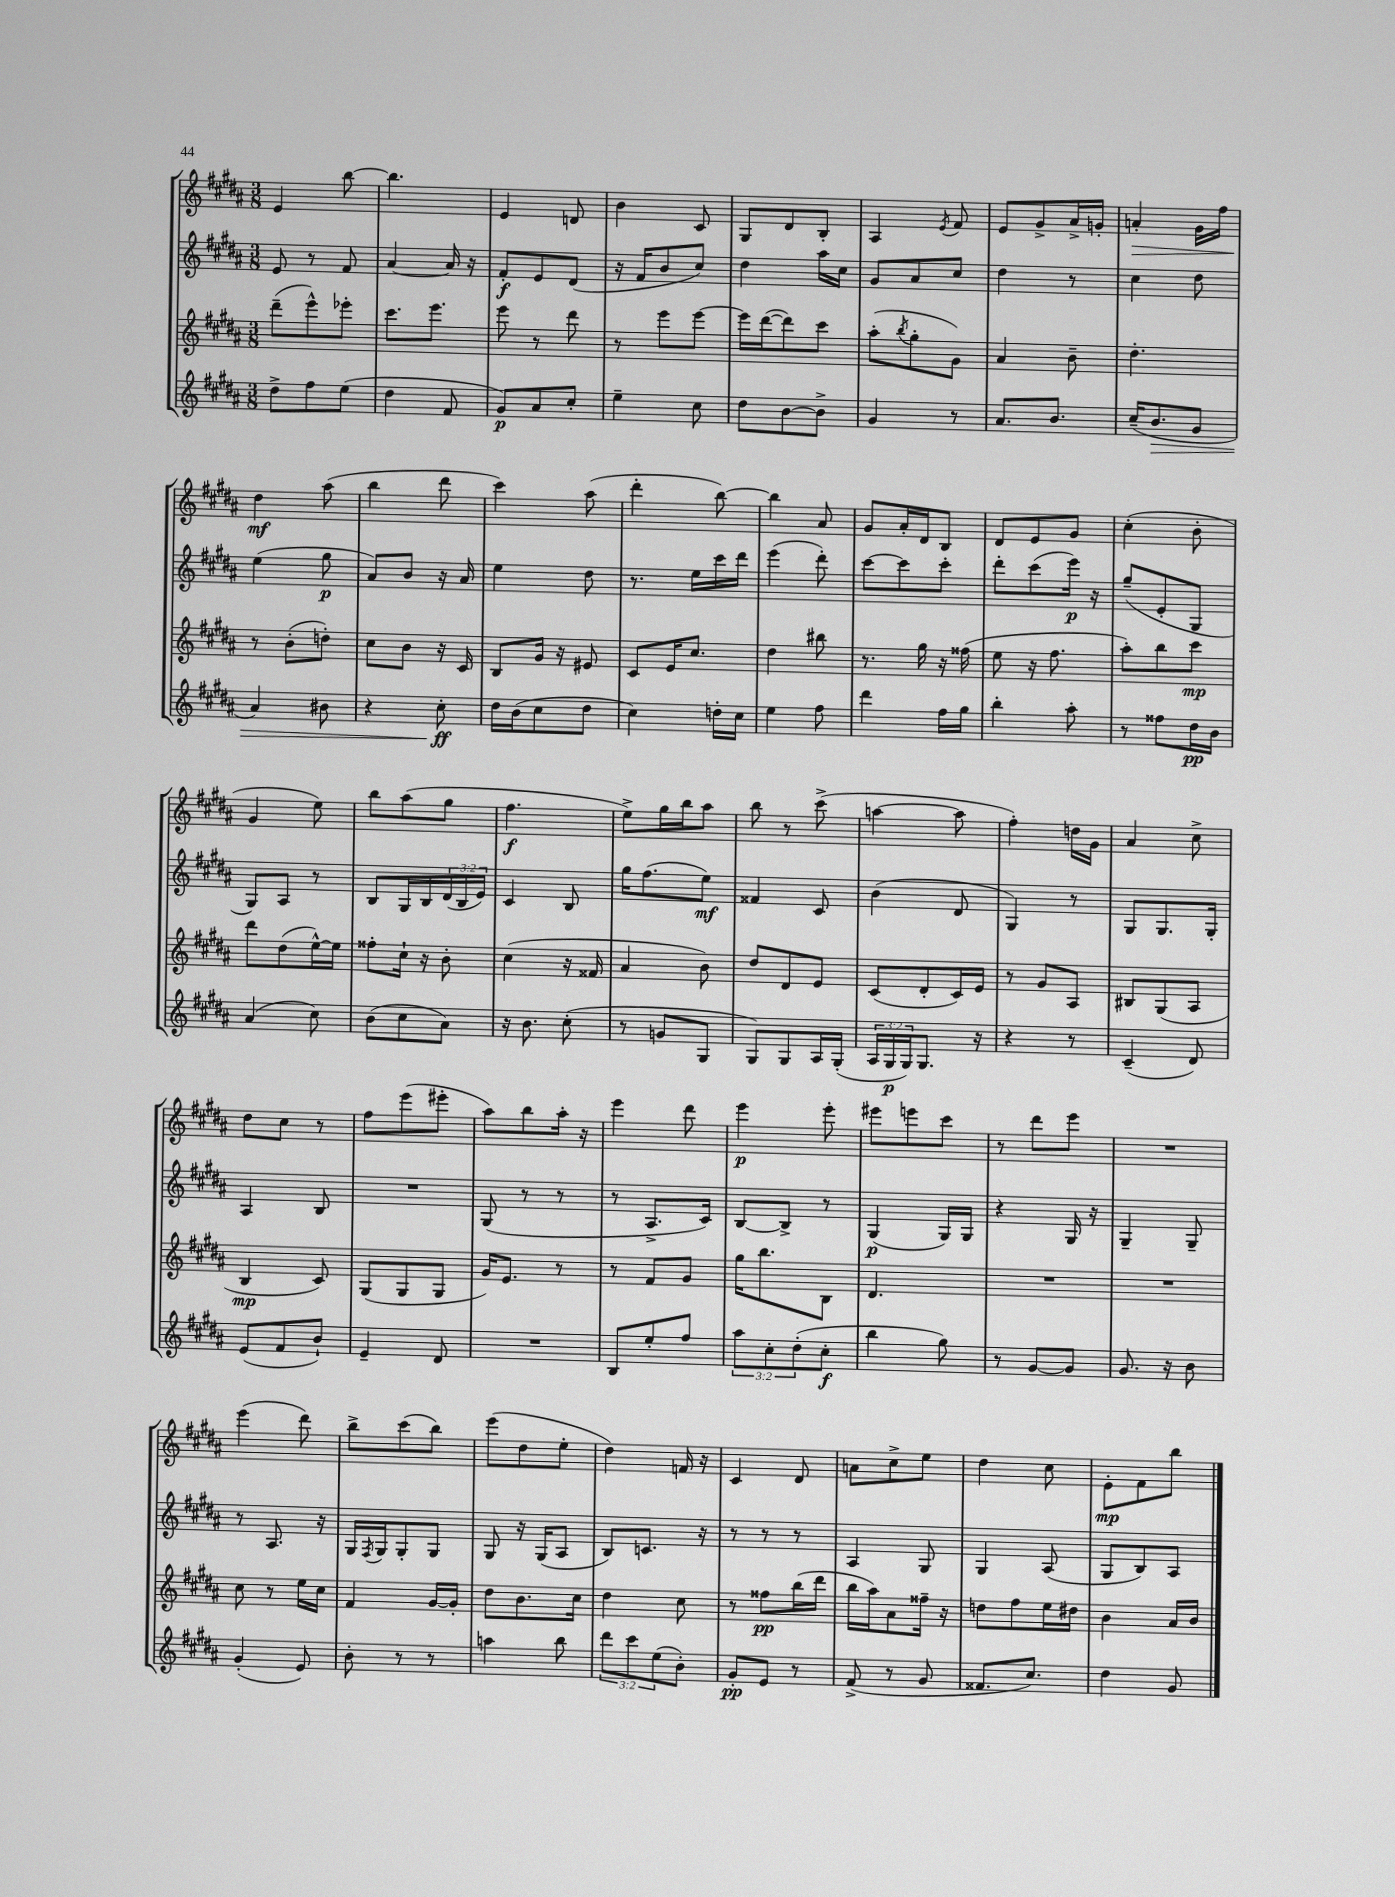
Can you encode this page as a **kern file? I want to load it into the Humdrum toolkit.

**kern	**dynam	**kern	**dynam	**kern	**dynam	**kern	**dynam
*part4	*part4	*part3	*part3	*part2	*part2	*part1	*part1
*staff4	*staff4	*staff3	*staff3	*staff2	*staff2	*staff1	*staff1
*clefG2	*	*clefG2	*	*clefG2	*	*clefG2	*
*k[f#c#g#d#a#]	*	*k[f#c#g#d#a#]	*	*k[f#c#g#d#a#]	*	*k[f#c#g#d#a#]	*
*M3/8	*	*M3/8	*	*M3/8	*	*M3/8	*
=98	=98	=98	=98	=98	=98	=98	=98
8dd#^\L	.	(8ddd#~\L	.	8e/	.	4e/	.
8ff#\	.	8eee^^\)	.	8r	.	.	.
(8ee\J	.	8eee-X'\J	.	8f#/	.	[8bb\	.
=99	=99	=99	=99	=99	=99	=99	=99
4dd#\	.	8.ccc#\L	.	[4a#/	.	4.bb\]	.
.	.	8.eee\J	.	.	.	.	.
8f#/	.	.	.	16a#/]	.	.	.
.	.	.	.	16r	.	.	.
=100	=100	=100	=100	=100	=100	=100	=100
8g#/L)	p	8eee\	.	8f#'/L	f	4e/	.
8a#/	.	8r	.	8e/	.	.	.
8cc#'/J	.	8ddd#\	.	(8d#/J	.	8dn/	.
=101	=101	=101	=101	=101	=101	=101	=101
4ee~\	.	8r	.	16r	.	4b\	.
.	.	.	.	16f#/KL	.	.	.
.	.	8eee\L	.	8b/	.	.	.
8cc#\	.	[8eee\J	.	8cc#/J)	.	8c#/	.
=102	=102	=102	=102	=102	=102	=102	=102
8dd#\L	.	16eee\LL]	.	4dd#\	.	8G#/L	.
.	.	([16ddd#\J	.	.	.	.	.
[8b\	.	8ddd#\])	.	.	.	8d#/	.
8b^\J]	.	8ccc#\J	.	16aa#\LL	.	8B'/J	.
.	.	.	.	16cc#\JJ	.	.	.
=103	=103	=103	=103	=103	=103	=103	=103
4g#/	.	(8aa#'\L	.	8g#/L	.	4A#/	.
.	.	8qbb/	.	.	.	.	.
.	.	8gg#'\	.	8a#/	.	.	.
.	.	.	.	.	.	8qe/	.
8r	.	8g#\J)	.	8cc#/J	.	8f#/	.
=104	=104	=104	=104	=104	=104	=104	=104
8.a#/L	.	4a#/	.	4dd#\	.	8e/L	.
.	.	.	.	.	.	8g#^/	.
8.b/J	.	.	.	.	.	.	.
.	.	8b~\	.	8r	.	16a#^/L	.
.	.	.	.	.	.	16gn'/JJ	.
=105	=105	=105	=105	=105	=105	=105	=105
!	!	!	!	!	!	!	!LO:HP:b
(16cc#~/KL	.	4.dd#'\	.	4cc#\	.	4an'/	>
!	!LO:HP:b	!	!	!	!	!	!
8.b/	>	.	.	.	.	.	.
8g#/J	.	.	.	8dd#\	.	16g#\LL	.
.	.	.	.	.	.	16ff#\JJ	.
!!LO:LB:g=z
=106	=106	=106	=106	=106	=106	=106	=106
4a#/)	.	8r	.	(4ee\	.	4dd#\	mf
.	.	(8b'\L	.	.	.	.	.
8b#X\	.	8ddn'\J)	.	8gg#\	p	(8aa#\	]
=107	=107	=107	=107	=107	=107	=107	=107
4r	.	8cc#\L	.	8a#/L)	.	4bb\	.
.	.	8b\J	.	8b/J	.	.	.
8cc#'\	ff	16r	.	16r	.	8ddd#\	.
.	.	16c#/	.	16a#/	.	.	.
.	]	.	.	.	.	.	.
=108	=108	=108	=108	=108	=108	=108	=108
16dd#\LL	.	8B/L	.	4ee\	.	4ccc#\)	.
(16b\J	.	.	.	.	.	.	.
8cc#\	.	16g#/Jk	.	.	.	.	.
.	.	16r	.	.	.	.	.
8dd#\J	.	8e#X/	.	8dd#\	.	(8aa#\	.
=109	=109	=109	=109	=109	=109	=109	=109
4cc#\)	.	8c#/L	.	8.r	.	4ddd#'\	.
.	.	16e/K	.	.	.	.	.
.	.	8.cc#/J	.	16ee\LL	.	.	.
16ddn'\LL	.	.	.	16ccc#\	.	[8bb\)	.
16cc#\JJ	.	.	.	16ddd#\JJ	.	.	.
=110	=110	=110	=110	=110	=110	=110	=110
4ee\	.	4dd#\	.	(4eee\	.	4bb\]	.
8ff#\	.	8bb#X\	.	8ddd#'\)	.	8a#/	.
=111	=111	=111	=111	=111	=111	=111	=111
4ddd#\	.	8.r	.	[8ccc#\L	.	8g#/L	.
.	.	.	.	8ccc#\]	.	16a#'/L	.
.	.	16gg#\	.	.	.	16d#/J	.
16ff#\LL	.	16r	.	8ccc#'\J	.	8B/J	.
16gg#\JJ	.	(16ff##X\	.	.	.	.	.
=112	=112	=112	=112	=112	=112	=112	=112
4bb'\	.	8ee\	.	8ddd#'\L	.	8d#/L	.
.	.	16r	.	(8ccc#\	.	8e/	.
.	.	8.ff#\	.	.	.	.	.
8aa#'\	.	.	.	16eee\Jk)	p	8g#/J	.
.	.	.	.	16r	.	.	.
=113	=113	=113	=113	=113	=113	=113	=113
8r	.	8aa#'\L)	.	(8gg#~/L	.	(4cc#'\	.
8ff##X\L	.	8bb\	.	8e'/	.	.	.
16dd#\L	pp	8ccc#\J	mp	8G#/J	.	8b'\	.
16b\JJ	.	.	.	.	.	.	.
!!LO:LB:g=z
=114	=114	=114	=114	=114	=114	=114	=114
(4a#/	.	8ddd#\L	.	8G#/L)	.	4g#/	.
.	.	(8dd#\	.	8A#/J	.	.	.
8cc#\)	.	[16ee^^\L)	.	8r	.	8ee\)	.
.	.	16ee\JJ]	.	.	.	.	.
=115	=115	=115	=115	=115	=115	=115	=115
(8b\L	.	8ff##X'\L	.	8B/L	.	8bb\L	.
8cc#\	.	16cc#`\Jk	.	16G#/L	.	(8aa#\	.
.	.	16r	.	16B/	.	.	.
8a#\J)	.	8b'\	.	(24d#/	.	8gg#\J	.
.	.	.	.	24B/	.	.	.
.	.	.	.	24e/JJ)	.	.	.
=116	=116	=116	=116	=116	=116	=116	=116
16r	.	(4cc#\	.	4c#/	.	4.ff#\	f
8.b\	.	.	.	.	.	.	.
(8cc#'\	.	16r	.	8B/	.	.	.
.	.	16f##X/	.	.	.	.	.
=117	=117	=117	=117	=117	=117	=117	=117
8r	.	4a#/	.	16gg#\KL	.	8ee^\L)	.
.	.	.	.	(8.ff#\	.	.	.
8gn/L	.	.	.	.	.	16gg#\L	.
.	.	.	.	.	.	16bb\J	.
8G#/J	.	8b\)	.	8ee\J)	mf	8aa#\J	.
=118	=118	=118	=118	=118	=118	=118	=118
8G#/L)	.	8dd#/L	.	4f##X/	.	8bb\	.
8G#/	.	8d#/	.	.	.	8r	.
16A#/L	.	8e/J	.	8c#/	.	(8ccc#^\	.
(16G#'/JJ	.	.	.	.	.	.	.
=119	=119	=119	=119	=119	=119	=119	=119
24A#/LL	.	(8c#/L	.	(4b\	.	[4aan\	.
24G#/	p	.	.	.	.	.	.
24G#/J)	.	.	.	.	.	.	.
8.G#/J	.	8d#'/	.	.	.	.	.
.	.	16c#/L)	.	8d#/	.	8aa\]	.
16r	.	16e/JJ	.	.	.	.	.
=120	=120	=120	=120	=120	=120	=120	=120
4r	.	8r	.	4G#/)	.	4ff#'\)	.
.	.	8g#/L	.	.	.	.	.
8r	.	8A#/J	.	8r	.	16ddn\LL	.
.	.	.	.	.	.	16g#\JJ	.
=121	=121	=121	=121	=121	=121	=121	=121
(4c#~/	.	8B#X/L	.	8G#/L	.	4a#/	.
.	.	(8G#/	.	8.G#/	.	.	.
8d#/)	.	8A#/J	.	.	.	8cc#^\	.
.	.	.	.	16G#'/Jk	.	.	.
!!LO:LB:g=z
=122	=122	=122	=122	=122	=122	=122	=122
(8e/L	.	4B/	mp	4A#/	.	8dd#\L	.
8f#/	.	.	.	.	.	8cc#\J	.
8b`/J)	.	8c#/)	.	8B/	.	8r	.
=123	=123	=123	=123	=123	=123	=123	=123
4e~/	.	(8G#/L	.	4.r	.	8ff#\L	.
.	.	8G#/	.	.	.	(8eee\	.
8d#/	.	8G#/J	.	.	.	8eee#X'\J	.
=124	=124	=124	=124	=124	=124	=124	=124
4.r	.	16g#/KL)	.	(8G#/	.	8aa#\L)	.
.	.	8.e/J	.	.	.	.	.
.	.	.	.	8r	.	8bb\	.
.	.	8r	.	8r	.	16aa#'\Jk	.
.	.	.	.	.	.	16r	.
=125	=125	=125	=125	=125	=125	=125	=125
8B/L	.	8r	.	8r	.	4eee\	.
8ee'/	.	8f#/L	.	8.A#^/L	.	.	.
8ff#/J	.	8g#/J	.	.	.	8ddd#\	.
.	.	.	.	16c#/Jk)	.	.	.
=126	=126	=126	=126	=126	=126	=126	=126
12aa#\L	.	16gg#\KL	.	[8B/L	.	4eee\	p
.	.	8.bb\	.	.	.	.	.
12cc#'\	.	.	.	.	.	.	.
.	.	.	.	8B^/J]	.	.	.
(12dd#'\	.	.	.	.	.	.	.
8cc#'\J	f	8B\J	.	8r	.	8eee'\	.
=127	=127	=127	=127	=127	=127	=127	=127
4bb\	.	4.d#/	.	(4G#/	p	8eee#X\L	.
.	.	.	.	.	.	8eeen\	.
8gg#\)	.	.	.	16G#/LL)	.	8ccc#\J	.
.	.	.	.	16G#/JJ	.	.	.
=128	=128	=128	=128	=128	=128	=128	=128
8r	.	4.r	.	4r	.	8r	.
[8g#/L	.	.	.	.	.	8ddd#\L	.
8g#/J]	.	.	.	16G#/	.	8eee\J	.
.	.	.	.	16r	.	.	.
=129	=129	=129	=129	=129	=129	=129	=129
8.g#/	.	4.r	.	4G#~/	.	4.r	.
16r	.	.	.	.	.	.	.
8b\	.	.	.	8G#~/	.	.	.
!!LO:LB:g=z
=130	=130	=130	=130	=130	=130	=130	=130
(4g#'/	.	8cc#\	.	8r	.	(4eee\	.
.	.	8r	.	8.A#/	.	.	.
8e/)	.	16ee\LL	.	.	.	8ddd#\)	.
.	.	16cc#\JJ	.	16r	.	.	.
=131	=131	=131	=131	=131	=131	=131	=131
8b'\	.	4f#/	.	16G#/LL	.	8bb^\L	.
.	.	.	.	8qF#/	.	.	.
.	.	.	.	16G#/J	.	.	.
8r	.	.	.	8G#'/	.	(8ccc#\	.
8r	.	[16g#/LL	.	8G#/J	.	8bb\J)	.
.	.	16g#'/JJ]	.	.	.	.	.
=132	=132	=132	=132	=132	=132	=132	=132
4aan\	.	8dd#\L	.	8G#/	.	(8eee\L	.
.	.	8.b\	.	16r	.	8dd#\	.
.	.	.	.	(16G#/KL	.	.	.
8bb\	.	.	.	8A#/J	.	8ee'\J	.
.	.	16cc#\Jk	.	.	.	.	.
=133	=133	=133	=133	=133	=133	=133	=133
12ddd#\L	.	4dd#\	.	8B/L)	.	4dd#\)	.
12ccc#\	.	.	.	.	.	.	.
.	.	.	.	8.cn/J	.	.	.
(12ee\	.	.	.	.	.	.	.
8b'\J)	.	8cc#\	.	.	.	16fn/	.
.	.	.	.	16r	.	16r	.
=134	=134	=134	=134	=134	=134	=134	=134
8g#'/L	pp	8r	.	8r	.	4c#/	.
8e/J	.	8ff##X\L	pp	8r	.	.	.
8r	.	(16bb\L	.	8r	.	8d#/	.
.	.	16ddd#\JJ	.	.	.	.	.
=135	=135	=135	=135	=135	=135	=135	=135
(8f#^/	.	16bb\LL	.	4A#/	.	8an\L	.
.	.	16aa#\J)	.	.	.	.	.
8r	.	8a#\	.	.	.	8cc#^\	.
8g#/	.	16ff##X~\Jk	.	8G#/	.	8ee\J	.
.	.	16r	.	.	.	.	.
=136	=136	=136	=136	=136	=136	=136	=136
8.f##X/L	.	8ddn\L	.	4G#/	.	4dd#\	.
.	.	8ff#\	.	.	.	.	.
8.cc#/J)	.	.	.	.	.	.	.
.	.	16ee\L	.	(8A#/	.	8cc#\	.
.	.	16dd#X\JJ	.	.	.	.	.
=137	=137	=137	=137	=137	=137	=137	=137
4dd#\	.	4b\	.	8G#/L	.	8e'\L	mp
.	.	.	.	8B/)	.	8f#\	.
8g#/	.	16a#/LL	.	8A#/J	.	8bb\J	.
.	.	16b/JJ	.	.	.	.	.
==	==	==	==	==	==	==	==
*-	*-	*-	*-	*-	*-	*-	*-
